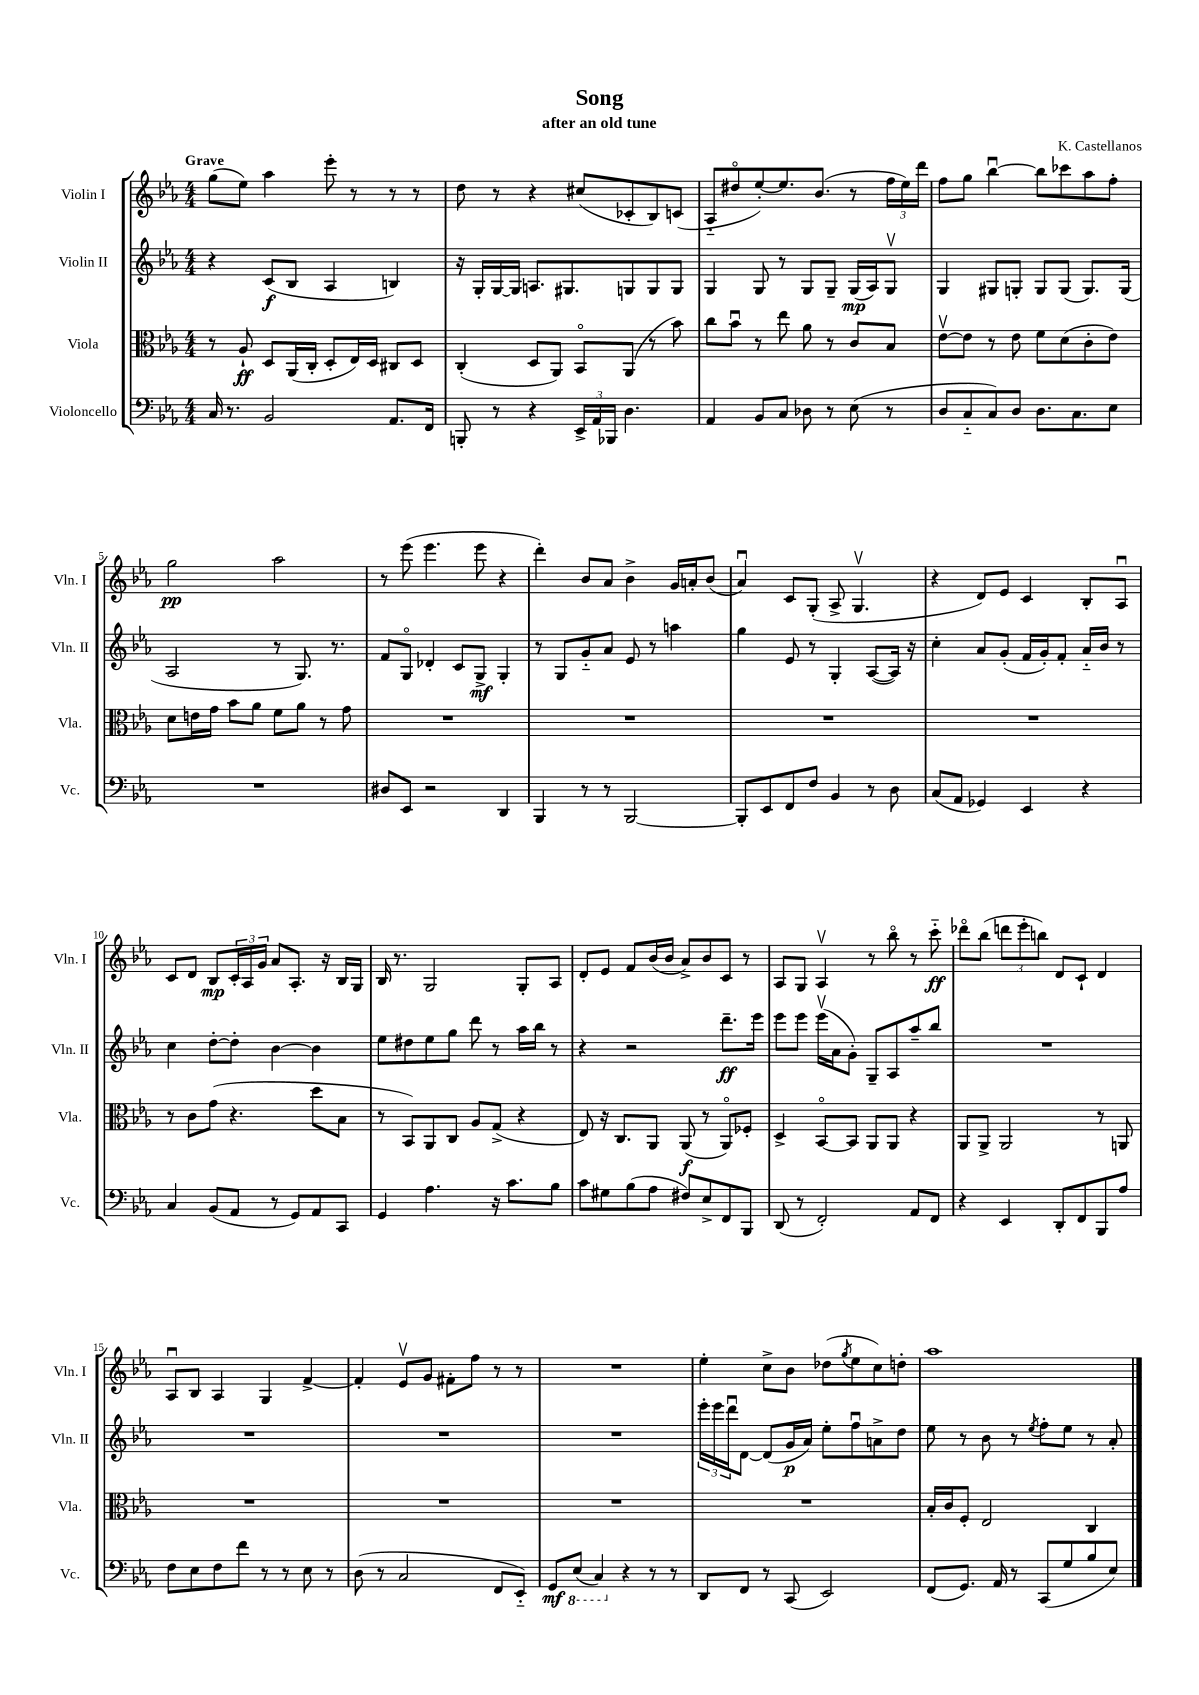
\header { title = "Song" composer = "K. Castellanos" subtitle = "after an old tune" }
<<
\new StaffGroup <<
\new Staff = "s0" \with { instrumentName = "Violin I" shortInstrumentName = "Vln. I" } {
    \clef treble \key ees \major \numericTimeSignature \time 4/4 \tempo "Grave"
    g''8( ees''8) aes''4 ees'''8-. r8 r8 r8 |
    d''8 r8 r4 cis''8( ces'8-. bes8) c'8( |
    aes8-_ dis''8\flageolet ees''8~-.) ees''8. bes'8.( r8 \tuplet 3/2 { f''16 ees''16) d'''16 } |
    f''8 g''8 bes''4~\downbow bes''8 ces'''8 aes''8 f''8-. |
    g''2\pp aes''2 |
    r8 ees'''8( ees'''4. ees'''8 r4 |
    d'''4-.) bes'8 aes'8 bes'4-> g'16 a'16-. bes'8( |
    aes'4\downbow) c'8 g8-.( aes8-> g4.\upbow |
    r4 d'8) ees'8 c'4 bes8-. aes8\downbow |
    c'8 d'8 bes8\mp \tuplet 3/2 { c'16-. aes16 g'16 } aes'8 aes8.-. r16 bes16 g16 |
    bes16 r8. g2 g8-. aes8 |
    d'8-. ees'8 f'8 bes'16( bes'16 aes'8->) bes'8 c'8 r8 |
    aes8 g8 aes4\upbow r8 bes''8\flageolet r8 c'''8-_\ff |
    des'''8\flageolet bes''8( \tuplet 3/2 { d'''8 ees'''8-. b''8) } d'8 c'8-! d'4 |
    aes8\downbow bes8 aes4 g4 f'4~-> |
    f'4-. ees'8\upbow g'8 fis'8-. f''8 r8 r8 |
    R1 |
    ees''4-. c''8-> bes'8 des''8( \acciaccatura { g''8 } ees''8 c''8) d''8-. |
    aes''1 \bar "|." |
}
\new Staff = "s1" \with { instrumentName = "Violin II" shortInstrumentName = "Vln. II" } {
    \clef treble \key ees \major \numericTimeSignature \time 4/4
    r4 c'8\f( bes8 aes4 b4) |
    r16 g16-. g16~ g16 a8. gis8. g8 g8 g8 |
    g4 g8 r8 g8 g8-- g16\mp( aes16) g8\upbow |
    g4 gis8 g8-. g8 g8( g8.) g16( |
    aes2 r8 g8.) r8. |
    f'8 g8\flageolet des'4-. c'8 g8->\mf g4-. |
    r8 g8 g'8-_ aes'8 ees'8 r8 a''4 |
    g''4 ees'8 r8 g4-. aes8~( aes16) r16 |
    c''4-. aes'8 g'8-.( f'16 g'16-.) f'8-. aes'16-_ bes'16 r8 |
    c''4 d''8~-. d''8-. bes'4~ bes'4 |
    ees''8 dis''8 ees''8 g''8 d'''8 r8 aes''16 bes''16 r8 |
    r4 r2 d'''8.--\ff ees'''16 |
    ees'''8 ees'''8 ees'''16\upbow( aes'16 g'8-.) g8-- aes8 aes''8-- bes''8 |
    R1 |
    R1 |
    R1 |
    R1 |
    \tuplet 3/2 { ees'''16-. ees'''16 d'''16\downbow } d'8~ d'8( g'16\p aes'16) ees''8-. f''8\downbow a'8-> d''8 |
    ees''8 r8 bes'8 r8 \acciaccatura { ees''8 } f''8-. ees''8 r8 aes'8-. \bar "|." |
}
\new Staff = "s2" \with { instrumentName = "Viola" shortInstrumentName = "Vla." } {
    \clef alto \key ees \major \numericTimeSignature \time 4/4
    r8 aes8-!\ff d8 aes,16( c16-. d8-. ees16) d16 cis8 d8 |
    c4-.( d8 aes,8) bes,8\flageolet aes,8( r8 bes'8) |
    c''8 bes'8\downbow r8 ees''8 aes'8 r8 c'8 bes8 |
    ees'8~\upbow ees'8 r8 ees'8 f'8 d'8( c'8-. ees'8) |
    d'8 e'16 g'16 bes'8 aes'8 f'8 aes'8 r8 g'8 |
    R1 |
    R1 |
    R1 |
    R1 |
    r8 c'8 g'8( r4. d''8 bes8 |
    r8 bes,8) aes,8 c8 aes8 g8->( r4 |
    ees8) r16 c8. aes,8 aes,8\f( r8 aes,8\flageolet) fes8-. |
    d4-> bes,8~\flageolet bes,8 aes,8 aes,8 r4 |
    aes,8 aes,8-> aes,2 r8 a,8 |
    R1 |
    R1 |
    R1 |
    R1 |
    bes16-. c'16 f8-. ees2 c4 \bar "|." |
}
\new Staff = "s3" \with { instrumentName = "Violoncello" shortInstrumentName = "Vc." } {
    \clef bass \key ees \major \numericTimeSignature \time 4/4
    c16 r8. bes,2 aes,8. f,16 |
    b,,8-. r8 r4 \tuplet 3/2 { ees,16-> aes,16 bes,,16 } d4. |
    aes,4 bes,8 c8 des8 r8 ees8( r8 |
    d8 c8-_ c8) d8 d8. c8. ees8 |
    R1 |
    dis8 ees,8 r2 d,4 |
    bes,,4 r8 r8 bes,,2~ |
    bes,,8-. ees,8 f,8 f8 bes,4 r8 d8 |
    c8( aes,8 ges,4) ees,4 r4 |
    c4 bes,8( aes,8 r8 g,8) aes,8 c,8 |
    g,4 aes4. r16 c'8. bes8 |
    c'8 gis8 bes8( aes8 fis8) ees8-> f,8 bes,,8 |
    d,8( r8 f,2-.) aes,8 f,8 |
    r4 ees,4 d,8-. f,8 bes,,8 aes8 |
    f8 ees8 f8 f'8 r8 r8 ees8 r8 |
    d8( r8 c2 f,8 ees,8-_) |
    g,8\mf \ottava #-1 ees,8( c,4) \ottava #0 r4 r8 r8 |
    d,8 f,8 r8 c,8( ees,2) |
    f,8( g,8.) aes,16 r8 c,8( g8 bes8 ees8) \bar "|." |
}
>>
>>
